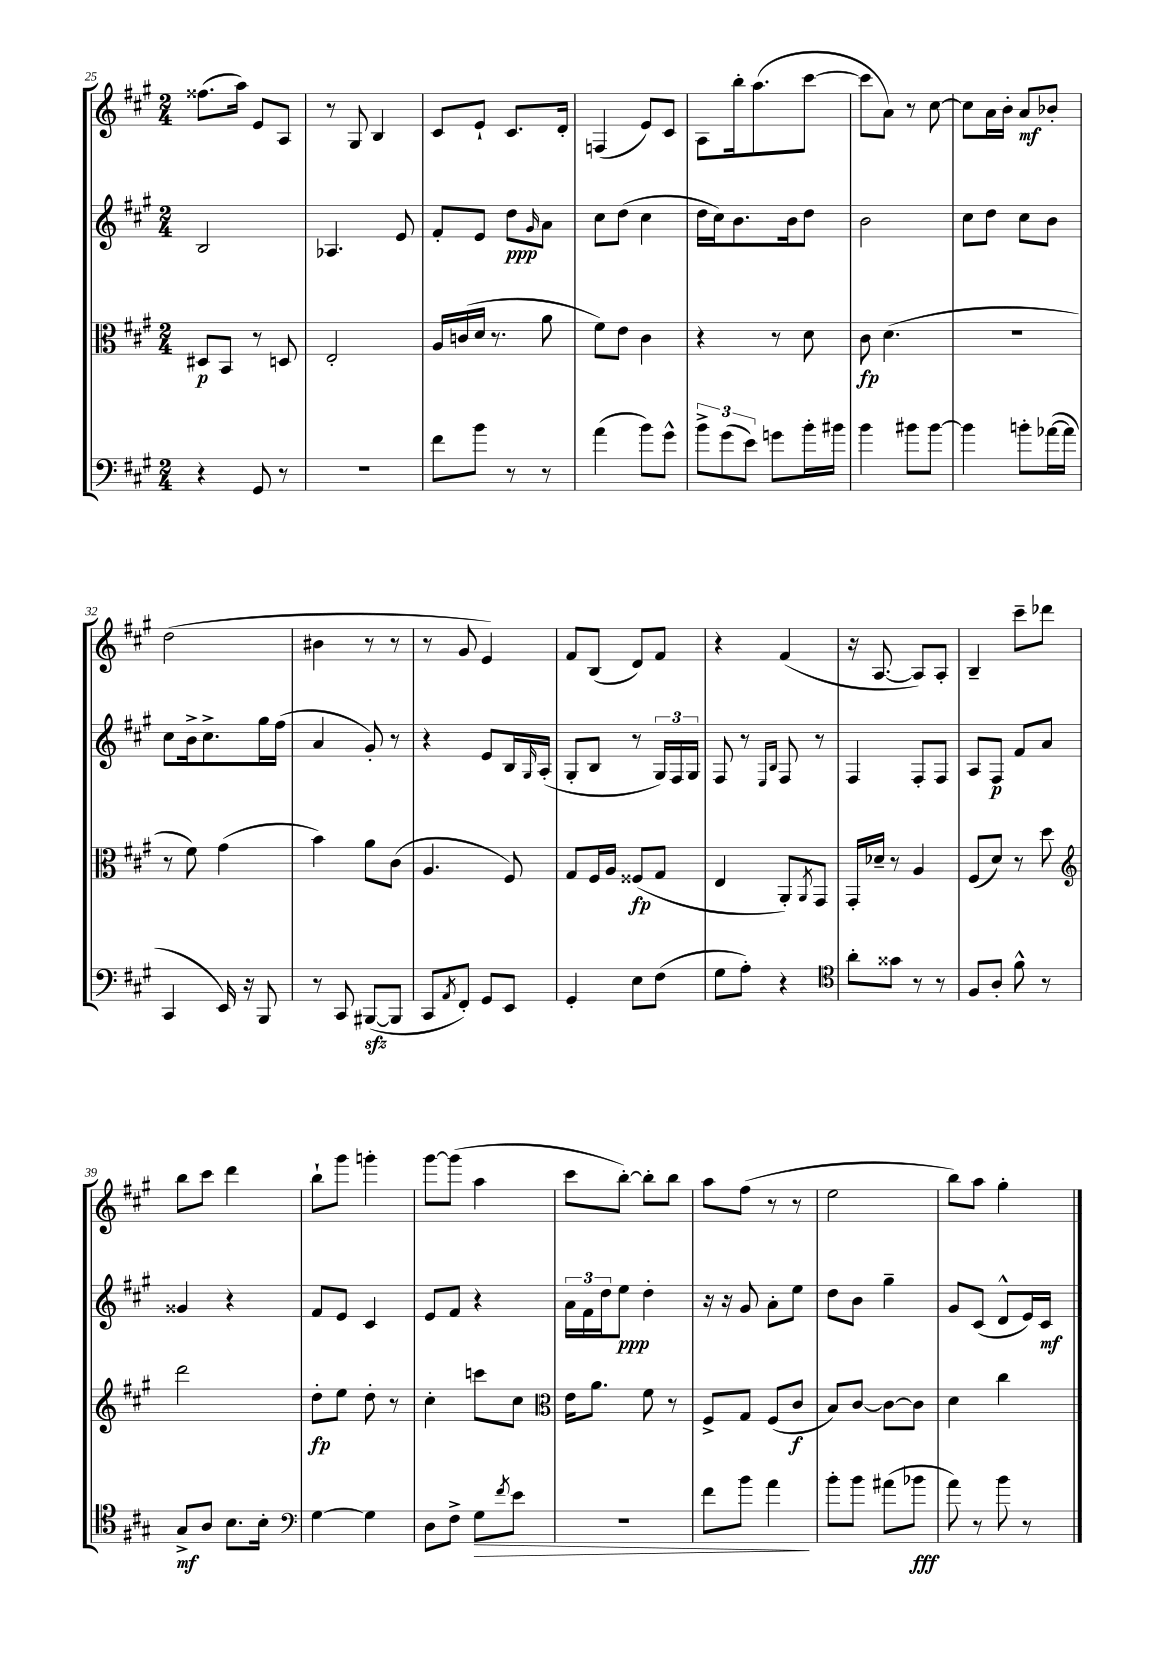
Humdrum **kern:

**kern	**kern	**kern	**kern
*staff4	*staff3	*staff2	*staff1
*clefF4	*clefC3	*clefG2	*clefG2
*k[f#c#g#]	*k[f#c#g#]	*k[f#c#g#]	*k[f#c#g#]
*M2/4	*M2/4	*M2/4	*M2/4
4r	8D#	2B	(8.ff##
.	8BB	.	.
.	.	.	16aa)
8GG#	8r	.	8e
8r	8D	.	8A
=	=	=	=
2r	2E'	4.A-	8r
.	.	.	8G#
.	.	.	4B
.	.	8e	.
=	=	=	=
8f#	16A	8f#'	8c#
.	(16c	.	.
8b	16d	8e	8e`
.	8.r	.	.
8r	.	8dd	8.c#
.	.	16qqg#	.
8r	8a	8a	.
.	.	.	16d'
=	=	=	=
(4a	8f#)	8cc#	(4F
.	8e	(8dd	.
8b)	4c#	4cc#	8e)
8g#^^	.	.	8c#
=	=	=	=
12b^	4r	16dd	8A
.	.	16cc#)	.
(12g#	.	.	.
.	.	8.b	16bb'
12e)	.	.	.
.	.	.	(8.aa
8g	8r	.	.
.	.	16b	.
16b'	8d	8dd	[8ccc#
16b#	.	.	.
=	=	=	=
4b	8c#	2b	8ccc#]
.	(4.d	.	8a)
8b#	.	.	8r
[8b#	.	.	[8cc#
=	=	=	=
4b#]	2r	8cc#	8cc#]
.	.	8dd	16a
.	.	.	16b'
8b'	.	8cc#	8a
([16a-	.	8b	8b-'
16a-]	.	.	.
=	=	=	=
4CC#	8r	8cc#	(2dd
.	8f#)	16b^	.
.	.	8.cc#^	.
16EE)	(4g#	.	.
16r	.	.	.
8BBB	.	16gg#	.
.	.	(16ff#	.
=	=	=	=
8r	4b)	4a	4b#
8CC#	.	.	.
([8BBB#	8a	8g#')	8r
8BBB#]	(8c#	8r	8r
=	=	=	=
8CC#	4.A	4r	8r
8qAA	.	.	.
8FF#')	.	.	8g#
8GG#	.	8e	4e)
8EE	8F#)	16B	.
.	.	16qqG#	.
.	.	(16A'	.
=	=	=	=
4GG#'	8G#	8G#'	8f#
.	16F#	8B	(8B
.	16A	.	.
8E	(8F##	8r	8d)
(8F#	8G#	24G#)	8f#
.	.	24F#	.
.	.	24G#	.
=	=	=	=
8G#	4E	8F#	4r
8A')	.	8r	.
.	.	16qqE	.
.	.	16qqB	.
4r	8AA')	8F#	(4f#
.	8qAA	.	.
.	8GG#	8r	.
=	=	=	=
*clefC4	*	*	*
8a'	16GG#'	4F#	16r
.	16d-~	.	[8.A
8g##	8r	.	.
8r	4A	8F#'	8A])
8r	.	8F#	8A'
=	=	=	=
8F#	(8F#	8A	4B~
8A'	8d)	8F#	.
8f#^^	8r	8f#	8ccc#~
8r	8dd	8a	8ddd-
=	=	=	=
*	*clefG2	*	*
8G#^	2ddd	4g##	8bb
8A	.	.	8ccc#
8.B	.	4r	4ddd
16B'	.	.	.
=	=	=	=
*clefF4	*	*	*
[4G#	8dd'	8f#	8bb`
.	8ee	8e	8ggg#
4G#]	8dd'	4c#	4ggg'
.	8r	.	.
=	=	=	=
8D	4cc#'	8e	[8ggg#
8F#^	.	8f#	(8ggg#]
8G#	8ccc	4r	4aa
8qf#	.	.	.
8e	8cc#	.	.
=	=	=	=
*	*clefC3	*	*
2r	16e	24a	8ccc#
.	.	24f#	.
.	8.a	.	.
.	.	24dd	.
.	.	8ee	[8bb')
.	8f#	4dd'	8bb']
.	8r	.	8bb
=	=	=	=
8f#	8F#^	16r	8aa
.	.	16r	.
8b	8G#	8g#	(8ff#
4a	(8F#	8a'	8r
.	8c#	8ee	8r
=	=	=	=
8b'	8B)	8dd	2ee
8b	[8c#	8b	.
(8a#	8c#_	4gg#~	.
8b-	8c#]	.	.
=	=	=	=
8a)	4d	8g#	8bb)
8r	.	(8c#	8aa
8b	4cc#	8d^^	4gg#'
8r	.	16e)	.
.	.	16c#	.
==	==	==	==
*-	*-	*-	*-
